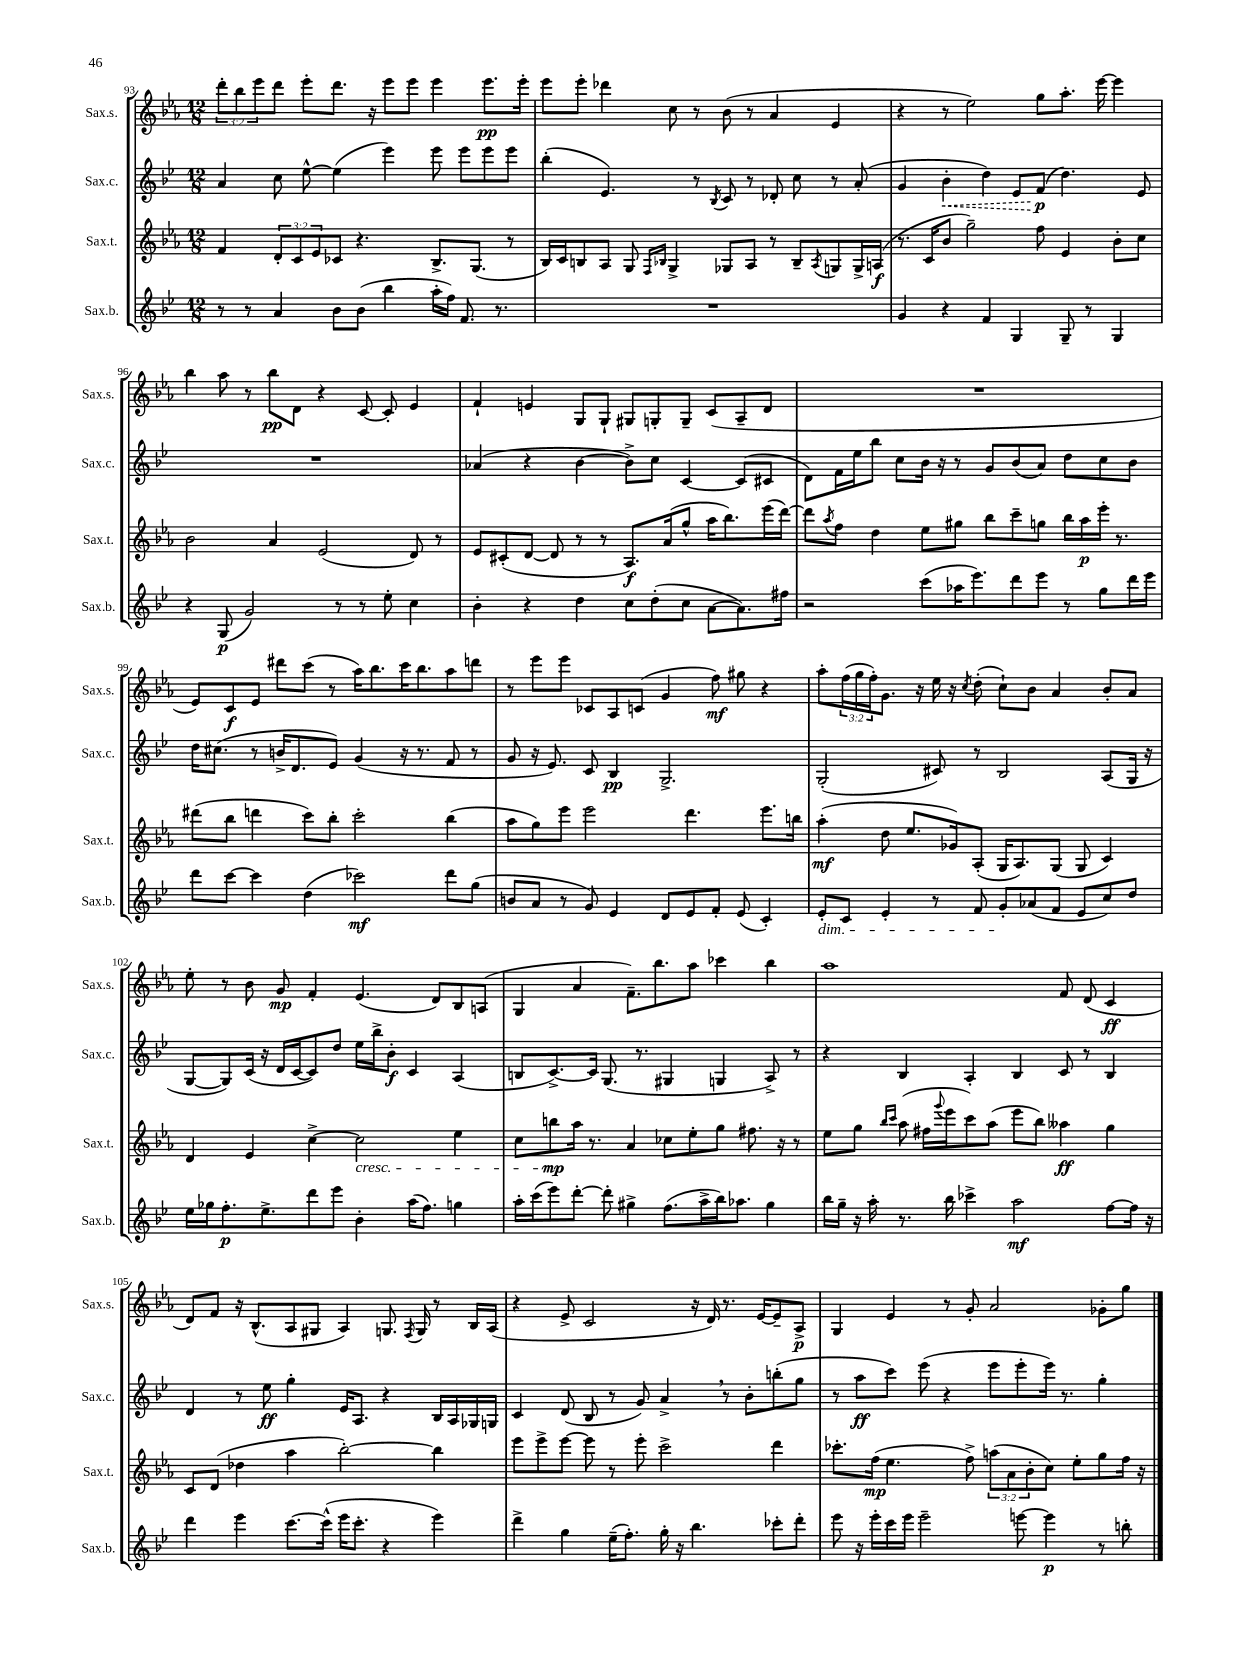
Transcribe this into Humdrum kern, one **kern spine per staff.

**kern	**kern	**kern	**kern
*staff4	*staff3	*staff2	*staff1
*clefG2	*clefG2	*clefG2	*clefG2
*k[b-e-]	*k[b-e-a-]	*k[b-e-]	*k[b-e-a-]
*M12/8	*M12/8	*M12/8	*M12/8
8r	4f	4a	12ddd'
.	.	.	12bb-
8r	.	.	.
.	.	.	12eee-
4a	12d'	8cc	8ddd
.	12c	.	.
.	.	[8ee-^^	8eee-'
.	12e-	.	.
8b-	8c-	(4ee-]	8.ddd
(8b-	4.r	.	.
.	.	.	16r
4bb-	.	4eee-)	8eee-
.	.	.	8eee-
16aa'	8.B-^	8eee-	4eee-
16ff)	.	.	.
8.f	.	8eee-	.
.	(8.G	.	.
.	.	8eee-	8.eee-
8.r	.	.	.
.	8r	8eee-	.
.	.	.	16eee-'
=	=	=	=
1.r	16B-)	(4bb-'	8eee-
.	16c	.	.
.	8B	.	8eee-'
.	8A-	4.e-)	4ddd-
.	8G	.	.
.	16qqF	.	.
.	16qqB-	.	.
.	4G^	.	8cc
.	.	8r	8r
.	.	8qB-	.
.	8G-	8c	(8b-
.	8A-	8r	8r
.	8r	8d-'	4a-
.	8B-~	8cc	.
.	8qA-	.	.
.	8G	8r	4e-
.	16G^	(8a'	.
.	(16A	.	.
=	=	=	=
4g	8.r	4g	4r
.	16c	.	.
4r	8b-	4b-'	8r
.	2gg~)	.	2ee-)
4f	.	4dd)	.
4G	.	8e-	.
.	8ff	(8f	8gg
8G~	4e-	4.dd)	8.aa-'
8r	.	.	.
.	.	.	[16eee-
4G	8b-'	.	4eee-]
.	8cc	8e-	.
=	=	=	=
4r	2b-	1.r	4bb-
(8G	.	.	8aa-
2g)	.	.	8r
.	4a-	.	8bb-
.	.	.	8d
.	(2e-	.	4r
8r	.	.	.
8r	.	.	[8c
8ee-'	.	.	8c']
4cc	8d)	.	4e-
.	8r	.	.
=	=	=	=
4b-'	8e-	(4a-	4f`
.	(8c#'	.	.
4r	[8d	4r	4e
.	8d]	.	.
4dd	8r	[4b-	8G
.	8r	.	8G`
8cc	8.A-)	8b-^])	8G#
(8dd'	.	8cc	8G'
.	(16a-	.	.
8cc	8gg^^	[4c	8G~
[8a	16aa-	.	(8c
.	8.bb-)	.	.
8.a])	.	(8c]	8A-~
.	(16eee-	8c#	8d
16ff#	[16ddd)	.	.
=	=	=	=
2r	8ddd]	8d)	1.r
.	8qaa-	.	.
.	8ff	16f	.
.	.	16ee-	.
.	4dd	8bb-	.
.	.	8cc	.
(8ccc	8ee-	16b-	.
.	.	16r	.
16aa-	8gg#	8r	.
8.eee-)	.	.	.
.	8bb-	8g	.
8ddd	8ccc~	(8b-	.
8eee-	8gg	8a)	.
8r	16bb-	8dd	.
.	16aa-	.	.
8gg	16eee-'	8cc	.
.	8.r	.	.
16ddd	.	8b-	.
16eee-	.	.	.
=	=	=	=
8ddd	(8ddd#	16dd	8e-)
.	.	(8.cc#	.
[8ccc	8bb-	.	8c
4ccc]	4ddd	8r	8e-
.	.	16b^	8ddd#
.	.	8.d	.
(4dd	8ccc)	.	(8ccc
.	8bb-'	8e-)	8r
2ccc-)	2ccc'	(4g	16aa-)
.	.	.	8.bb-
.	.	16r	16ccc
.	.	8.r	8.bb-
8ddd	(4bb-	8f	8aa-
(8gg	.	8r	8ddd
=	=	=	=
8b	8aa-	8g	8r
8a	8gg)	16r	8eee-
.	.	8.e-)	.
8r	8eee-	.	8eee-
8g)	2eee-	8c	8c-
4e-	.	4B-	8A-
.	.	.	(8c
8d	.	2.G^	4g
8e-	4.ddd	.	.
8f'	.	.	8ff)
(8e-	.	.	8gg#
4c')	8.eee-	.	4r
.	16bb	.	.
=	=	=	=
8e-'	(4aa-'	(2G'	8aa-'
8c	.	.	(24ff
.	.	.	24gg
.	.	.	24ff')
4e-'	8dd	.	8.g
.	8.ee-	.	.
.	.	.	16r
8r	.	8c#)	16ee-
.	16g-)	.	16r
.	.	.	8qcc
8f	(8A-'	8r	(8dd'
8g'	16G	2B-	8cc`)
.	8.A-)	.	.
(8a-	.	.	8b-
8f	(8G	.	4a-
8e-	8G	.	.
8cc)	4c)	(8A	8b-'
8dd	.	16G	8a-
.	.	16r	.
=	=	=	=
16ee-	4d	[8G	8ee-'
16gg-	.	.	.
8.ff'	.	8G])	8r
.	4e-	(16c	8b-
8.ee-^	.	16r	.
.	.	16d	8g
.	.	[16c	.
8ddd	[4cc^	8c])	4f'
8eee-	.	8dd	.
4b-'	2cc]	16ee-	(4.e-
.	.	16bb-^	.
.	.	8b-'	.
(16aa	.	4c	.
8.ff)	.	.	.
.	.	.	8d)
4gg	4ee-	(4A	8B-
.	.	.	(8A
=	=	=	=
16aa'	8cc	8B	4G
(16ccc	.	.	.
8eee-)	8bb	[8.c^)	.
[8ddd'	16aa-	.	4a-
.	8.r	16c]	.
8ddd']	.	(8.G	.
4gg#^	4a-	.	8.f~)
.	.	8.r	.
.	.	.	8.bb-
(8.ff	8cc-	4G#	.
.	8ee-'	.	8aa-
16aa^	.	.	.
16bb-)	8gg	4G	4ccc-
8.aa-	.	.	.
.	8.ff#	.	.
4gg#	.	8A^)	4bb-
.	16r	.	.
.	8r	8r	.
=	=	=	=
16bb-	8ee-	4r	1aa-
16gg~	.	.	.
16r	8gg	.	.
16aa'	.	.	.
.	16qqbb-	.	.
.	16qqccc	.	.
8.r	(8aa-	4B-	.
.	16ff#	.	.
.	8qqggg	.	.
16bb-	16eee-	.	.
4ccc-^	8ccc)	4A'	.
.	(8aa-	.	.
2aa	8eee-	4B-	.
.	8bb-)	.	.
.	4aa--	8c	8f
.	.	8r	(8d
[8ff	4gg	4B-	4c
16ff]	.	.	.
16r	.	.	.
=	=	=	=
4ddd	8c	4d	8d)
.	(8d	.	8f
4eee-	4dd-	8r	16r
.	.	.	(8.B-^^
.	.	8ee-	.
[8.ccc	4aa-	4gg'	8A-
.	.	.	8G#
(16ccc^^]	.	.	.
16eee-	[2bb-')	16e-	4A-)
8.ccc'	.	8.A	.
4r	.	4r	8.G
.	.	.	8qF
.	.	.	16G
4eee-)	4bb-]	16B-	8r
.	.	16A	.
.	.	16G-	16B-
.	.	16G	(16A-
=	=	=	=
4ddd^	8eee-	4c	4r
.	8eee-^	.	.
4gg	[8eee-	(8d	8e-^
.	8eee-]	8B-	2c
(16ee-~	8r	8r	.
8.ff')	.	.	.
.	8eee-'	8g)	.
16gg'	2ccc^	4a^	.
16r	.	.	.
4.bb-	.	.	16r
.	.	.	16d)
.	.	8r	8.r
.	.	8b-'	.
.	.	.	[16e-
8ccc-'	4ddd	(8bb'	8e-~]
8ddd'	.	8gg	8A-^
=	=	=	=
8eee-	8.ccc-'	8r	4G
16r	.	8aa	.
16eee-'	(16ff	.	.
16ccc	4.ee-	8ccc)	4e-
16eee-	.	.	.
2eee-~	.	(8eee-	.
.	.	4r	8r
.	8ff^)	.	8g'
.	(12aa	8eee-	2a-
.	12a-	.	.
[8eee	.	8eee-'	.
.	12b-'	.	.
4eee]	8cc)	16eee-)	.
.	.	8.r	.
.	8ee-'	.	.
8r	8gg	4gg'	8g-'
8bb'	16ff	.	8gg
.	16r	.	.
==	==	==	==
*-	*-	*-	*-
